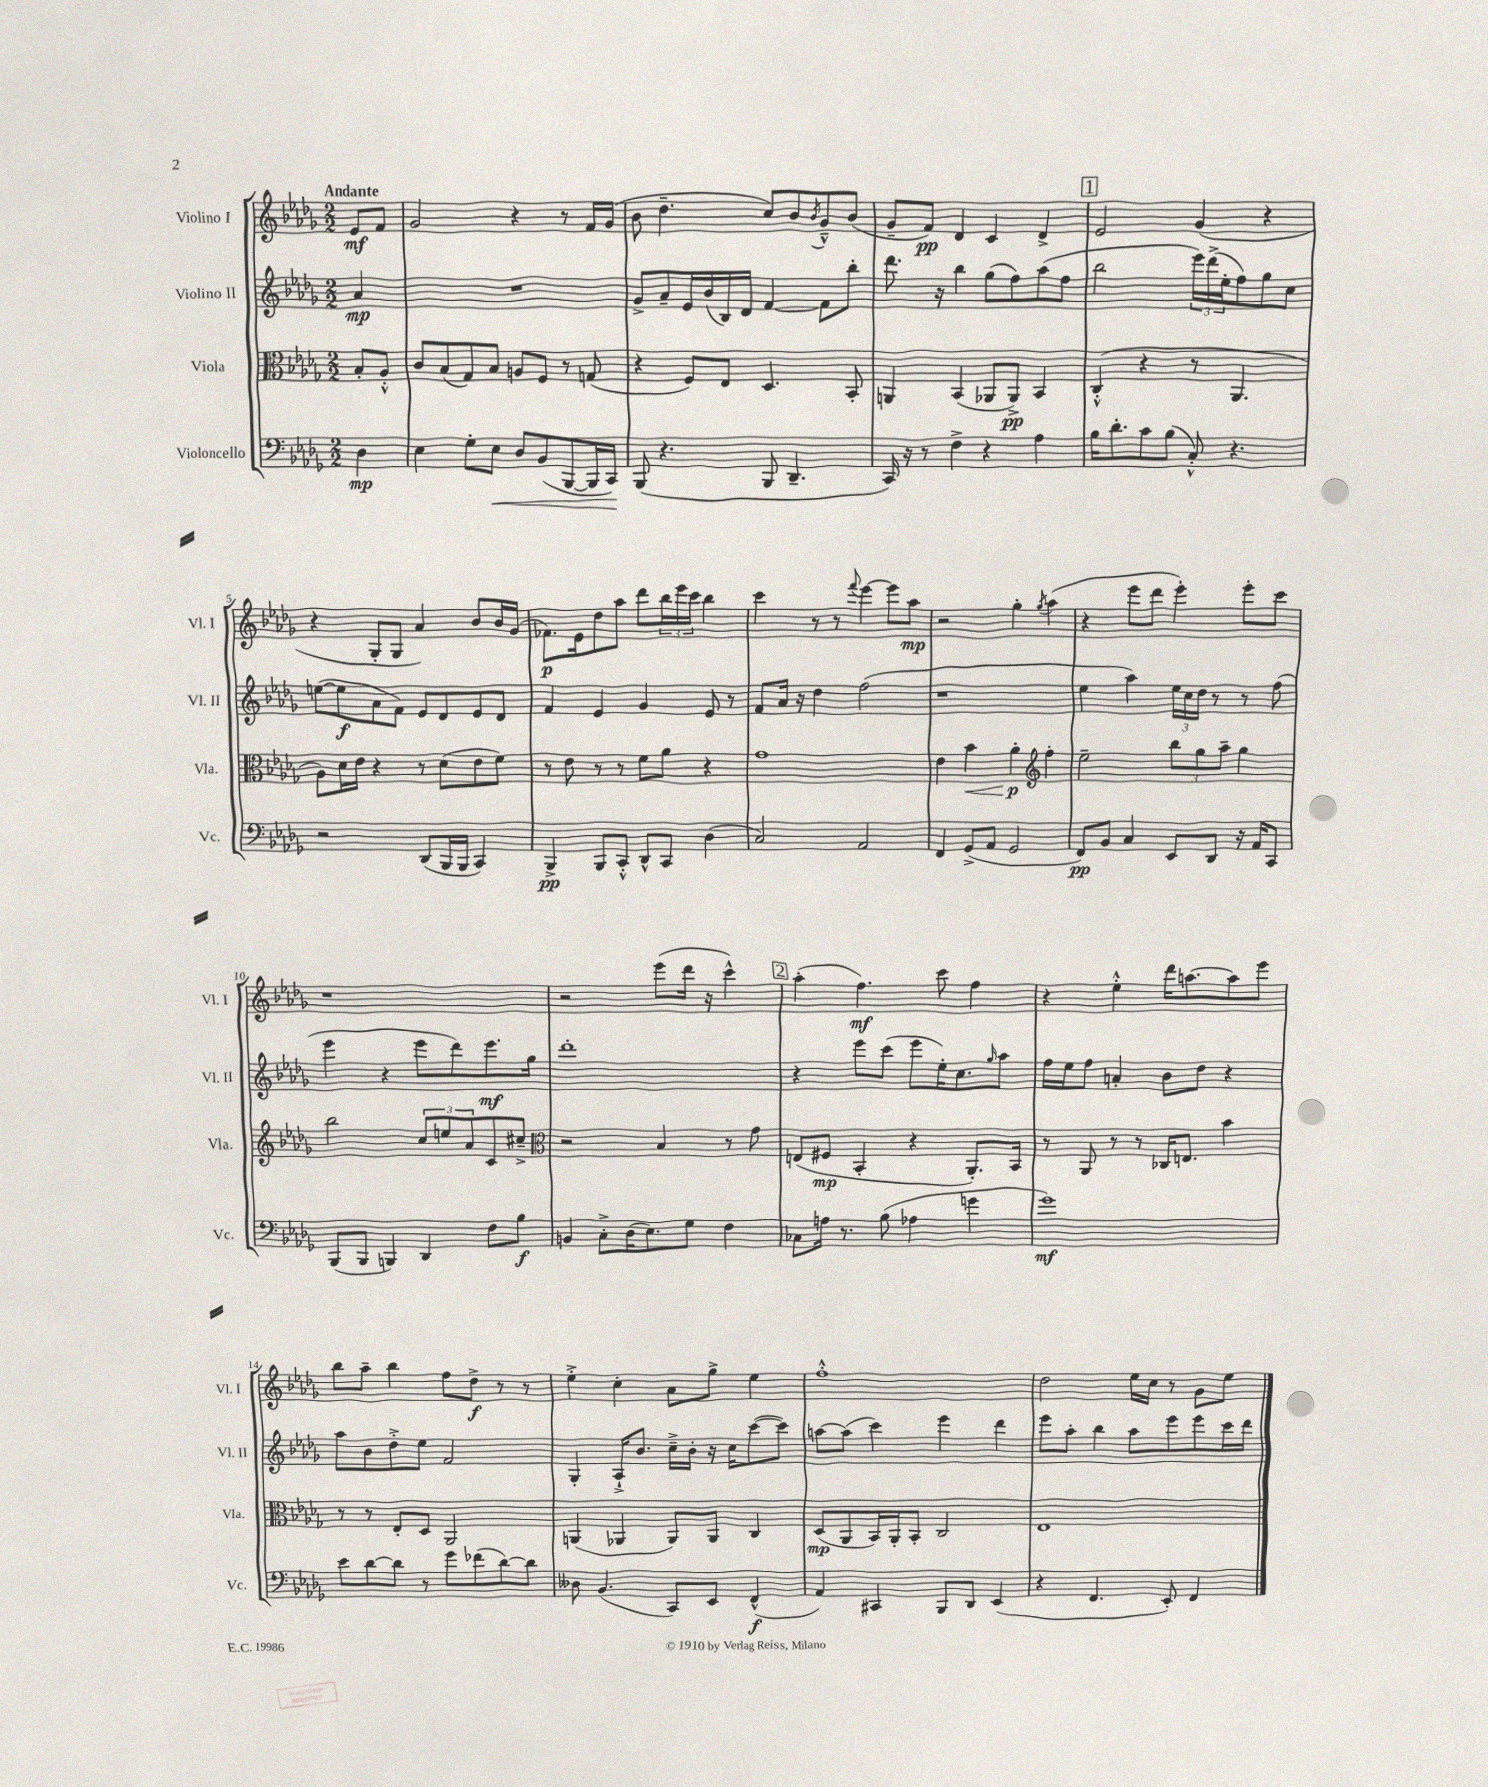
<<
\new StaffGroup <<
\new Staff = "s0" \with { instrumentName = "Violino I" shortInstrumentName = "Vl. I" } {
    \clef treble \key des \major \numericTimeSignature \time 2/2 \partial 4 \tempo "Andante"
    ees'8\mf f'8 |
    ges'2 r4 r8 f'16 ges'16( |
    bes'8 des''4.-- c''8) bes'8 \acciaccatura { bes'8 } ges'8---^ bes'8( |
    ges'8-- f'8\pp) des'4 c'4 des'4-> |
    \mark \markup { \box "1" } ees'2 ges'4( r4 |
    r4 ges8-. ges8 aes'4) bes'8 bes'16 ges'16( |
    fes'8.\p) ees'16 des''8 aes''8 des'''8 \tuplet 3/2 { bes''16 ees'''16 c'''16 } bes''4 |
    c'''4 r8 r8 \appoggiatura { f'''8 } ees'''4~ ees'''8 aes''8\mp |
    r2 ges''4-. \acciaccatura { ges''8 } aes''4( |
    r4 ees'''8 des'''8 ees'''4-.) ees'''8-. c'''8 |
    r1 |
    r2 ees'''8( des'''16 r16 c'''4-^) |
    \mark \markup { \box "2" } aes''4-.( f''4.\mf) c'''8 f''4 |
    r4 ees''4-.-^ des'''16 a''8.~ a''8 ees'''8 |
    bes''8 aes''8-- bes''4 f''8 des''8->\f r8 r8 |
    ees''4-.-> c''4-. aes'8 ges''8-> ees''4 |
    f''1-.-^ |
    des''2 ees''16 c''16 r8 ges'8 ees''8 \bar "|." |
}
\new Staff = "s1" \with { instrumentName = "Violino II" shortInstrumentName = "Vl. II" } {
    \clef treble \key des \major \numericTimeSignature \time 2/2 \partial 4
    aes'4\mp |
    R1 |
    ges'8-> aes'8-- ees'16 bes'16( bes16) des'16 f'4~ f'8 bes''8-. |
    des'''8. r16 bes''4 ges''8( f''8) aes''8( f''8 |
    \mark \markup { \box "1" } bes''2 \tuplet 3/2 { ees'''16) des'''16->( ees''16-. } f''8) ges''8 c''8 |
    e''8~( e''8\f aes'8 f'8) ees'8 des'8 ees'8 des'8 |
    f'4 ees'4 ges'4 ees'8 r8 |
    f'8 aes'16 r16 des''4 f''2( |
    r1 |
    ees''4 aes''4) \tuplet 3/2 { ees''16 c''16 des''16 } r8 r8 f''8( |
    ees'''4 r4 ees'''8 des'''8) ees'''8.\mf ges''16 |
    des'''1-. |
    \mark \markup { \box "2" } r4 ees'''8 c'''8( ees'''8 ees''16-.) c''8. \grace { ges''16 } aes''8 |
    f''16 ees''16 f''8 a'4-. bes'8 des''8 r4 |
    aes''8 bes'8 des''8-.-> ees''8 f'2 |
    ges4-. aes16-!-> bes'8. c''16---> bes'16-. r16 c''16 c'''8~( c'''8) |
    a''8~ a''8( c'''4) ees'''4 des'''4 |
    ees'''8 aes''8-. bes''4 aes''8 ees'''8 ees'''8 c'''16 des'''16 \bar "|." |
}
\new Staff = "s2" \with { instrumentName = "Viola" shortInstrumentName = "Vla." } {
    \clef alto \key des \major \numericTimeSignature \time 2/2 \partial 4
    bes8-. aes8-.-^ |
    c'8 bes8( ges8) bes8 a8 f8 r8 g8( |
    r4 f8) ees8 des4. bes,8-. |
    a,4 bes,4( aes,8 aes,8->\pp) bes,4 |
    \mark \markup { \box "1" } c4-.-^( r4 r8 aes,4. |
    aes8) des'16 ees'16 r4 r8 des'8( ees'8 f'8) |
    r8 ees'8 r8 r8 f'8 aes'8 r4 |
    ges'1 |
    ees'4 bes'4\< aes'4-.\p\! \clef treble f''4-. |
    ees''2-- \tuplet 3/2 { bes''8 ges''8 aes''8-- } ges''4 |
    bes''2 \tuplet 3/2 { c''8 e''8 aes'8 } c'8 cis''8---> |
    \clef alto r2 bes4 r8 ges'8 |
    \mark \markup { \box "2" } e8( fis8\mp bes,4-. r4 aes,8.-.) bes,16 |
    r8 aes,8 r8 r8 ces16 e8. bes'4 |
    r8 r8 ees8-. des8 aes,2 |
    a,4( aes,4 aes,8) aes,8 c4 |
    des8\mp( aes,8 bes,16) aes,16-. bes,8-. c2 |
    ees1 \bar "|." |
}
\new Staff = "s3" \with { instrumentName = "Violoncello" shortInstrumentName = "Vc." } {
    \clef bass \key des \major \numericTimeSignature \time 2/2 \partial 4
    des4\mp |
    ees4 ges8-. ees8\< des8 bes,8( bes,,8~ bes,,16 c,16\!) |
    bes,,8( r4. bes,,8 des,4.-- |
    c,16) r16 r8 f4-> r4 aes4 |
    \mark \markup { \box "1" } bes16 des'8.-. c'8 bes8( c8-.-^) r4. |
    r2 des,8( bes,,16 bes,,16 c,4) |
    bes,,4->\pp bes,,8 c,8-.-^ des,8-^ c,8 des4( |
    c2) aes,2 |
    f,4 ges,8->( aes,8 ges,2 |
    f,8\pp) bes,8 c4 ees,8 des,8 r16 aes,16 c,8 |
    bes,,8( bes,,8 b,,4) des,4 f8 bes8\f |
    b,4 c8-.-> des16( ees8.) ges8 f4 |
    \mark \markup { \box "2" } ces8 a16 r8. bes8( aes4 g'4 |
    ges'1\mf) |
    ees'8 des'8~ des'8 r8 ges'8 fes'8( des'8~) des'8 |
    deses8 bes,4.( c,8) ees,8 f,4-^\f( |
    aes,4) cis,4 bes,,8 des,8 ees,4( |
    r4 f,4. ees,8-.) f,4 \bar "|." |
}
>>
>>
